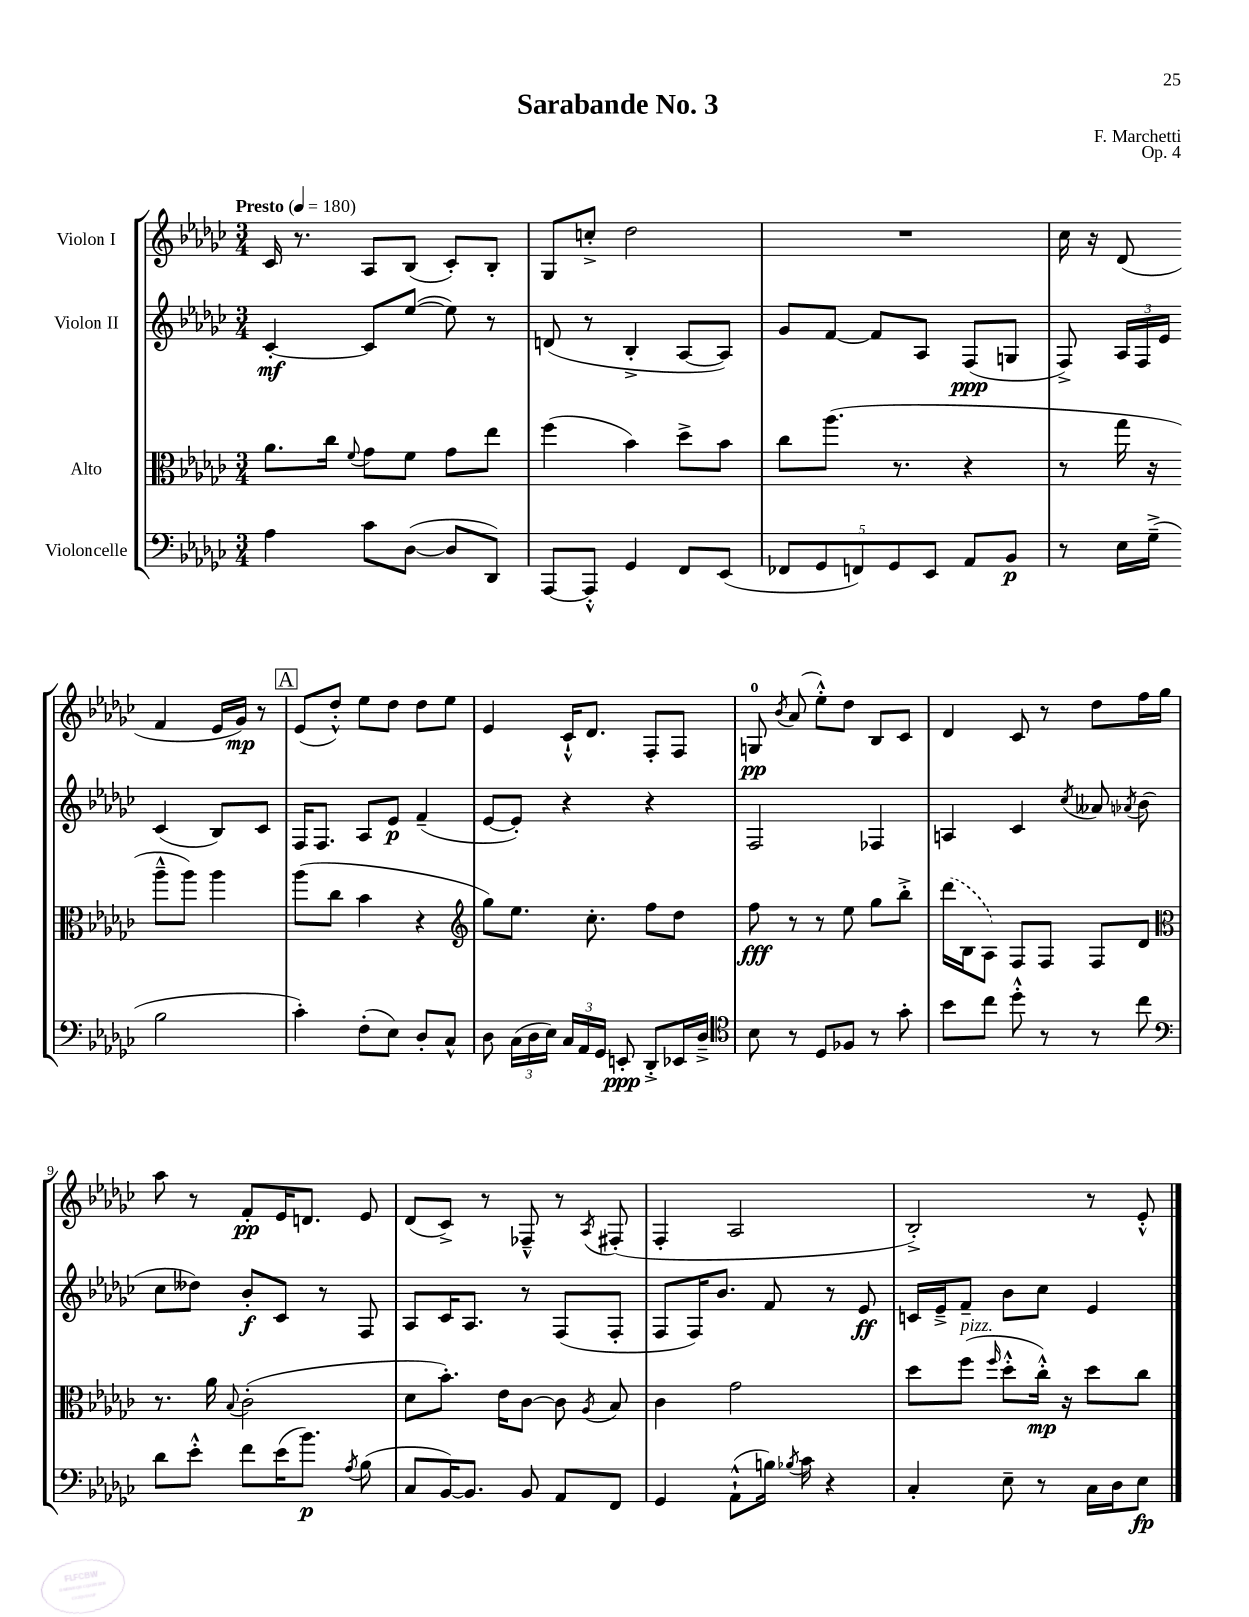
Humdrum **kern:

**kern	**kern	**kern	**kern
*staff4	*staff3	*staff2	*staff1
*clefF4	*clefC3	*clefG2	*clefG2
*k[b-e-a-d-g-c-]	*k[b-e-a-d-g-c-]	*k[b-e-a-d-g-c-]	*k[b-e-a-d-g-c-]
*M3/4	*M3/4	*M3/4	*M3/4
*MM180	*MM180	*MM180	*MM180
4A-	8.a-	[4c-'	16c-
.	.	.	8.r
.	16cc-	.	.
.	8qqf	.	.
8c-	8g-	8c-]	8A-
([8D-	8f	([8ee-	(8B-
8D-]	8g-	8ee-])	8c-')
8DD-)	8ee-	8r	8B-'
=	=	=	=
[8AAA-	(4ff	(8d	8G-
8AAA-'^^]	.	8r	8cc'^
4GG-	4b-)	4B-'^	2dd-
8FF	8dd-^	[8A-	.
(8EE-	8b-	8A-])	.
=	=	=	=
10FF-	8cc-	8g-	2.r
10GG-	.	.	.
.	(8.aa-	[8f	.
10FF)	.	.	.
.	.	8f]	.
10GG-	.	.	.
.	8.r	.	.
.	.	8A-	.
10EE-	.	.	.
8AA-	4r	(8F	.
8BB-	.	8G	.
=	=	=	=
8r	8r	8F^)	16cc-
.	.	.	16r
16E-	16gg-	24A-	(8d-
.	.	24F	.
(16G-~^	16r	.	.
.	.	24e-	.
2B-	8aa-~^^	(4c-	4f
.	8aa-)	.	.
.	4aa-	8B-)	16e-
.	.	.	16g-)
.	.	8c-	8r
=	=	=	=
4c-')	(8aa-	16F	(8e-
.	.	8.F	.
.	8cc-	.	8dd-'^^)
(8F'	4b-	8A-	8ee-
8E-)	.	8e-	8dd-
8D-'	4r	(4f~	8dd-
8C-^^	.	.	8ee-
=	=	=	=
*	*clefG2	*	*
8D-	8gg-)	[8e-	4e-
(24C-	8.ee-	8e-'])	.
24D-	.	.	.
24E-)	.	.	.
24C-	.	4r	16c-`^^
24AA-	.	.	.
.	8.cc-'	.	8.d-
24GG-	.	.	.
8EE'	.	.	.
8DD-'^	8ff	4r	8F'
16EE-	8dd-	.	8F
16D-~^	.	.	.
=	=	=	=
*clefC4	*	*	*
8B-	8ff	2F	8G
.	.	.	8qb-
8r	8r	.	(8a-
8D-	8r	.	8ee-'^^)
8F-	8ee-	.	8dd-
8r	8gg-	4F-	8B-
8g-'	8bb-'^	.	8c-
=	=	=	=
8b-	(16ddd-	4A	4d-
.	16B-	.	.
8cc-	8A-)	.	.
8dd-'^^	8F	4c-	8c-
8r	8F	.	8r
.	.	8qcc-	.
8r	8F	8a--	8dd-
.	.	8qa-	.
8cc-	8d-	(8b-	16ff
.	.	.	16gg-
=	=	=	=
*clefF4	*clefC3	*	*
8d-	8.r	8cc-	8aa-
8e-'^^	.	8dd--)	8r
.	16a-	.	.
.	8qqB-	.	.
8f	(2c-'	8b-'	8f'
(16e-	.	8c-	16e-
8.b-)	.	.	8.d
.	.	8r	.
8qA-	.	.	.
(8B-	.	8F	8e-
=	=	=	=
8C-	8d-	8A-	(8d-
[16BB-)	8.b-')	16c-	8c-^)
8.BB-]	.	8.A-	.
.	.	.	8r
.	16e-	.	.
8BB-	[8c-	8r	8F-~^^
8AA-	8c-]	(8F	8r
.	8qA-	.	8qA-
8FF	8B-	8F'	(8F#'
=	=	=	=
4GG-	4c-	8F	4F'
.	.	16F)	.
.	.	8.b-	.
(8AA-`^^	2g-	.	2A-
16B)	.	8f	.
8qB-	.	.	.
16c-	.	.	.
4r	.	8r	.
.	.	8e-	.
=	=	=	=
4C-'	8dd-	16c	2B-'^)
.	.	16e-~^	.
.	(8ff	8f~	.
.	16qqff	.	.
8E-~	8dd-'^^	8b-	.
8r	16cc-'^^)	8cc-	.
.	16r	.	.
16C-	8dd-	4e-	8r
16D-	.	.	.
8E-	8cc-	.	8e-'^^
==	==	==	==
*-	*-	*-	*-
